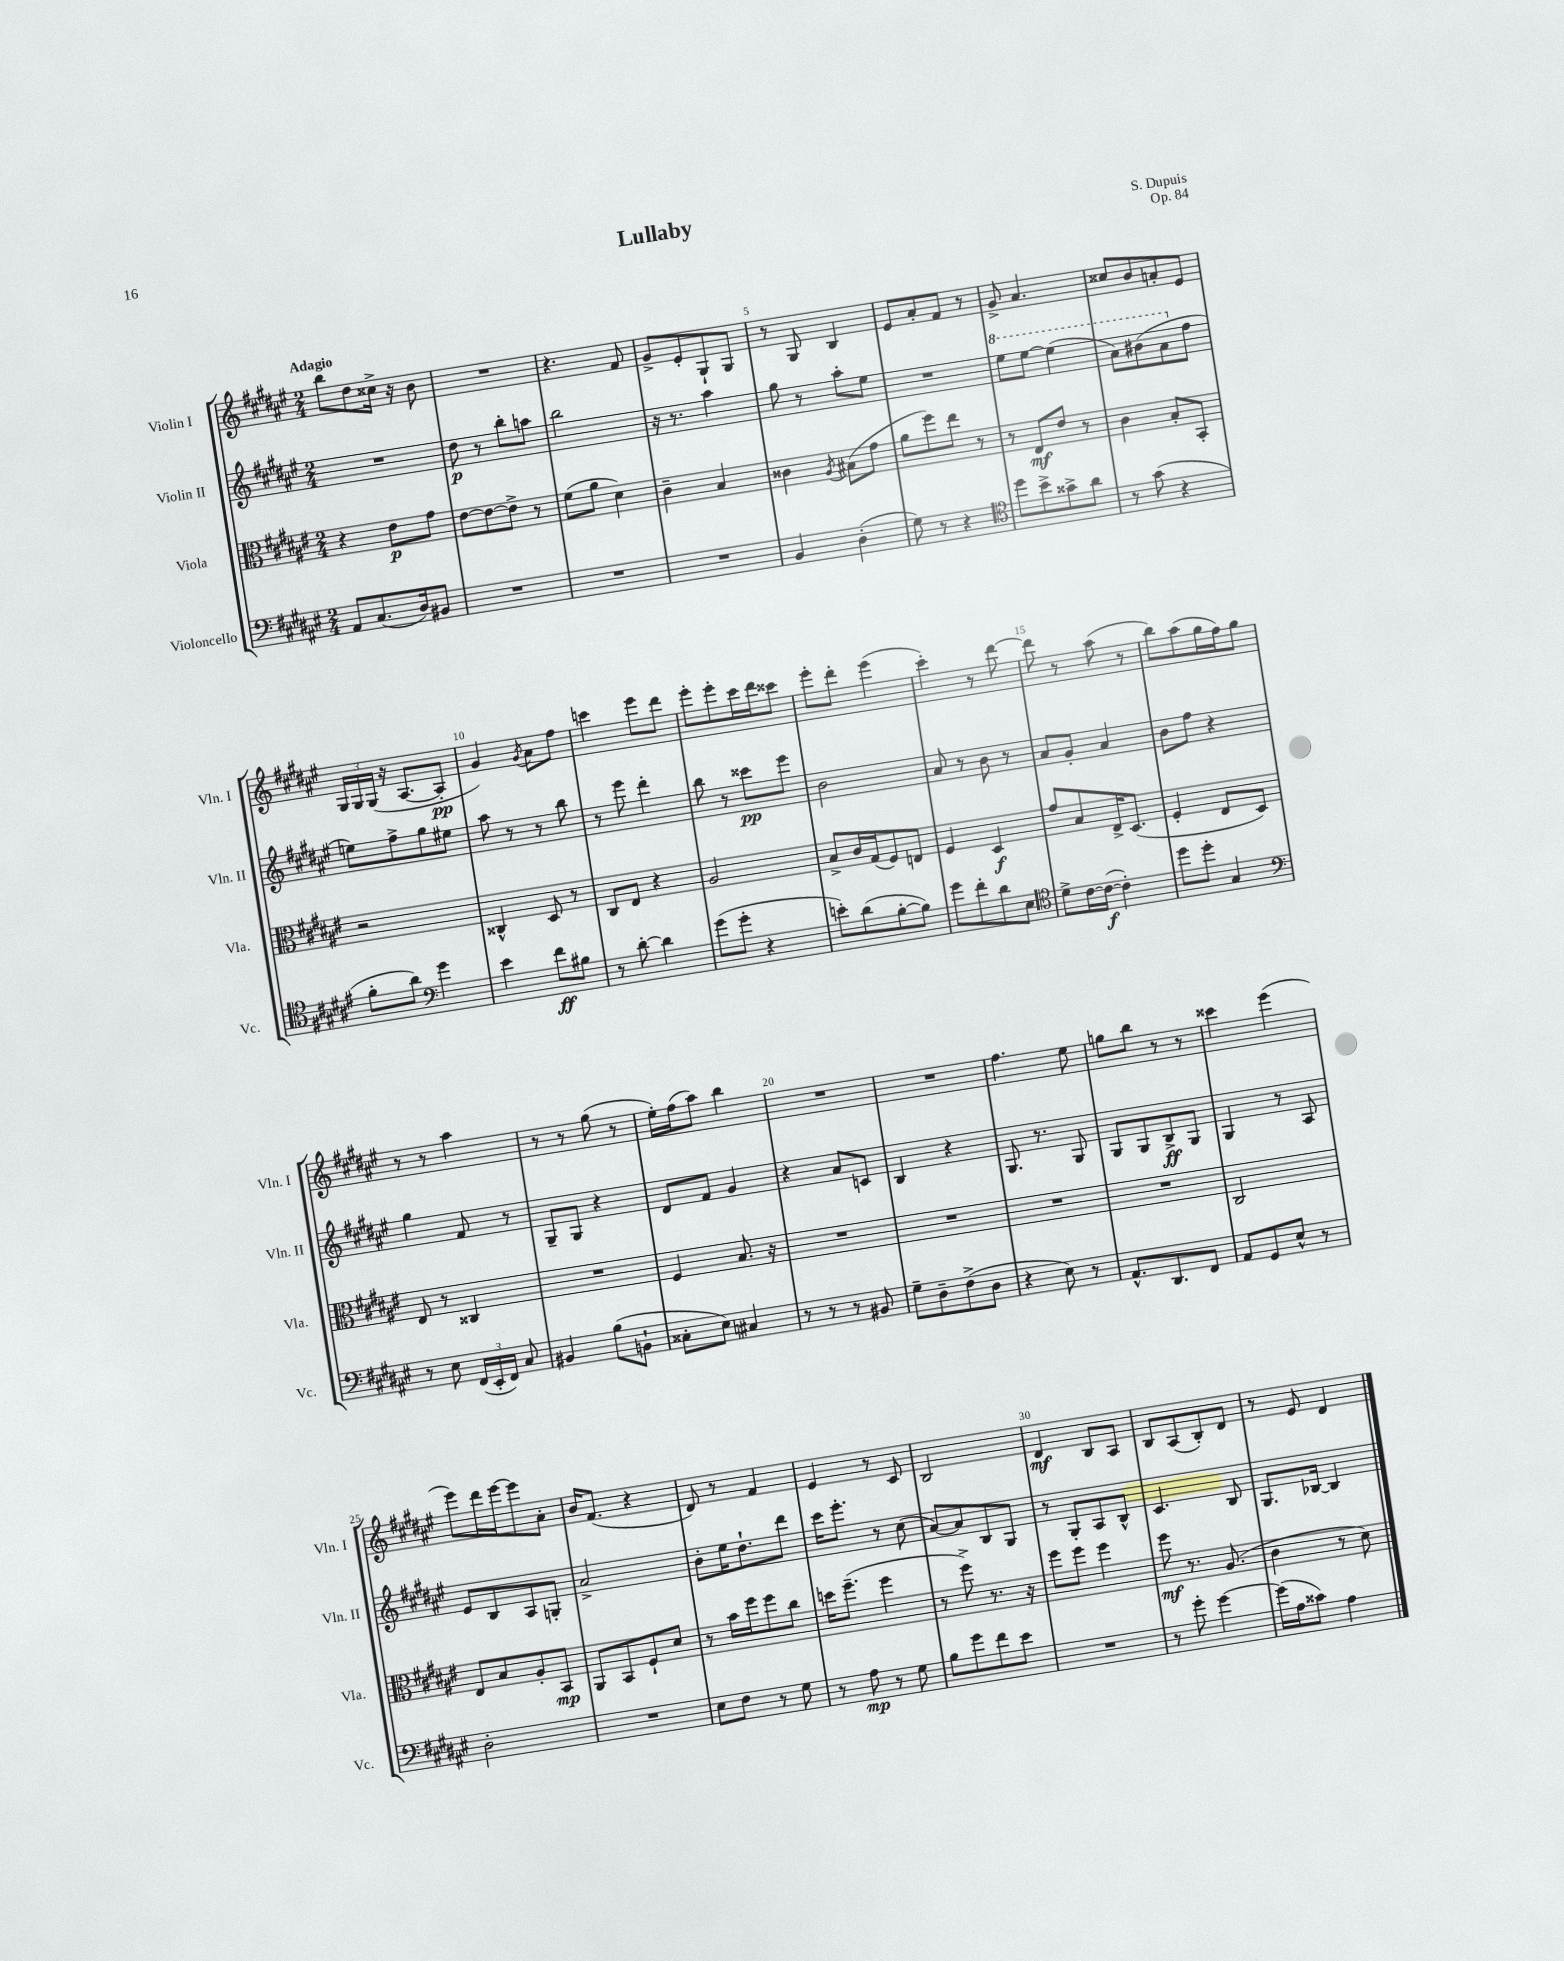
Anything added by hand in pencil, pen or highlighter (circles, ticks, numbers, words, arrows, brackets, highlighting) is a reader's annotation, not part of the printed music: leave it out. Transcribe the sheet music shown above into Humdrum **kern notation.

**kern	**kern	**kern	**kern
*staff4	*staff3	*staff2	*staff1
*clefF4	*clefC3	*clefG2	*clefG2
*k[f#c#g#d#a#e#]	*k[f#c#g#d#a#e#]	*k[f#c#g#d#a#e#]	*k[f#c#g#d#a#e#]
*M2/4	*M2/4	*M2/4	*M2/4
8AA#	4r	2r	8bb
(8.C#	.	.	8dd#
.	8e#	.	16cc##^
16D#)	.	.	16r
8BB#	8g#	.	8b
=	=	=	=
2r	[8e#	8dd#	2r
.	8e#_	8r	.
.	8e#^]	8bb'	.
.	8r	8aa	.
=	=	=	=
2r	(8f#	2bb	4.r
.	8a#	.	.
.	4d#)	.	.
.	.	.	8f#
=	=	=	=
2r	4c#~	16r	8g#^
.	.	8.r	.
.	.	.	8e#'
.	4B	4aa#	8G#`
.	.	.	8G#
=	=	=	=
4BB	4c##	8gg#	8r
.	.	8r	8G#
.	8qA#	.	.
(4D#'	(8B#	8aa#'	4B
.	8g#	8ee#	.
=	=	=	=
8G#)	8a#	2r	8e#
8r	8ff#)	.	8a#'
4r	8ee#	.	8f#
.	8r	.	8r
=	=	=	=
*clefC4	*	*	*
8dd#	8r	8eee#	8g#^
8b^	8E#	[8eee#	4.a#
8g##^	8e#	(4eee#]	.
8a#	8r	.	.
=	=	=	=
8r	4c#	8aa#)	8cc##
(8g#	.	(8bb#	8b
4r	8B'	8aa#	8a'
.	8BB'	8ff#	8e#
=	=	=	=
8f#'	2r	8ee)	24G#
.	.	.	24G#
.	.	.	(24G#
8a#)	.	8ff#^	16r
.	.	.	[8.A#
*clefF4	*	*	*
4g#	.	8gg#	.
.	.	8ee#	8A#']
=	=	=	=
4e#	4C##^^	8aa#	4g#)
.	.	8r	.
.	.	.	8qg#
8f#	8D#	8r	8a#
8B#	8r	8bb	8ff#
=	=	=	=
8r	8C#	8r	4ccc
[8d#'	8E#	8eee#	.
4d#]	4r	4ddd#'	8eee#
.	.	.	8ddd#
=	=	=	=
(8g#	2A#	8bb	8eee#'
8g#'	.	8r	8eee#'
4r	.	8ccc##	16ccc#
.	.	.	16ddd#
.	.	8eee#	8ccc##
=	=	=	=
8e')	8B^	2b	8eee#'
(8d#	16c#	.	8ddd#'
.	(16G#	.	.
[8B'	8F#)	.	(4eee#
8B])	8E	.	.
=	=	=	=
8g#	4F#	8a#	4ccc#')
8f#'	.	8r	.
8d#	4D#	8b	8r
8E#	.	8r	[8ddd#
=	=	=	=
*clefC4	*	*	*
8d#^	8g#	8a#	8ddd#]
[16c#	8B	8g#'	8r
(16c#_	.	.	.
4c#'])	16E#^	4a#	(8aa#
.	(8.D#	.	.
.	.	.	8r
=	=	=	=
8dd#	4F#'	8b	8bb)
8dd#'	.	8ff#	(8aa#
4G#	8E#	4r	16gg#
.	.	.	16ff#)
.	8D#)	.	8gg#
=	=	=	=
*clefF4	*	*	*
8r	8E#	4gg#	8r
8E#	8r	.	8r
(24FF#	4C##	8f#	4aa#
24EE#'	.	.	.
24FF#)	.	.	.
8C#	.	8r	.
=	=	=	=
4BB#	2r	8G#~	8r
.	.	8G#	8r
(8B	.	4r	(8gg#
8BB`	.	.	8r
=	=	=	=
8C##'	4F#	8d#	16ee#')
.	.	.	(16ff#
8E#)	.	8f#	8aa#)
4C#	8.B	4g#	4bb
.	16r	.	.
=	=	=	=
8r	2r	4r	2r
8r	.	.	.
8r	.	8a#	.
8BB#	.	8c	.
=	=	=	=
8G#~	2r	4B	2r
8D#~	.	.	.
(8F#^	.	4r	.
8D#	.	.	.
=	=	=	=
4r	2r	8.G#	4.ff#
.	.	8.r	.
8E#)	.	.	.
8r	.	8G#	8ee#
=	=	=	=
8.AA#^^	2r	8G#	8gg
.	.	8G#	8bb
8.DD#	.	.	.
.	.	8B^	8r
8FF#	.	8G#	8r
=	=	=	=
8AA#	2C#	4G#	4ccc##
8GG#	.	.	.
8E#^^	.	8r	(4eee#
8r	.	8A#	.
=	=	=	=
2D#'	8E#	8e#	8eee#)
.	8B	8B	16ddd#
.	.	.	[16eee#
.	8A#'	8A#	8eee#]
.	8BB	8G'	8a#'
=	=	=	=
2r	8AA#	2a#^	16b
.	.	.	(8.f#
.	8BB	.	.
.	8F#`	.	4r
.	8d#	.	.
=	=	=	=
8E#	8r	8b'	8d#)
8F#	16b	16ee#	8r
.	16ff#	8.dd#`	.
8r	8ff#	.	4f#
8G#	8cc#	8ddd#	.
=	=	=	=
8r	16dd	16ccc#	4e#
.	(8.ff#~	8.eee#'	.
8A#	.	.	.
8r	4ff#	8r	8r
8G#	.	(8cc#	8c#
=	=	=	=
8B	8r	[8a#)	2B
8g#	8ff#^)	8a#]	.
8f#	8.r	8B	.
8e#	.	8G#	.
.	16r	.	.
=	=	=	=
2r	8ff#	8r	4d#
.	8ff#	8G#'	.
.	4ff#	8A#	8B
.	.	8B^^	8A#
=	=	=	=
8r	8ff#	4.c#	8B
8g#'	8.r	.	(8A#
[4g#	.	.	8B')
.	(8.A#	.	.
.	.	8B	8d#
=	=	=	=
(16g#]	4c#	8.G#	8r
16A#	.	.	.
8c##)	.	.	8e#
.	.	[16B-	.
4A#	8r	4B-]	4d#
.	8d#)	.	.
==	==	==	==
*-	*-	*-	*-
